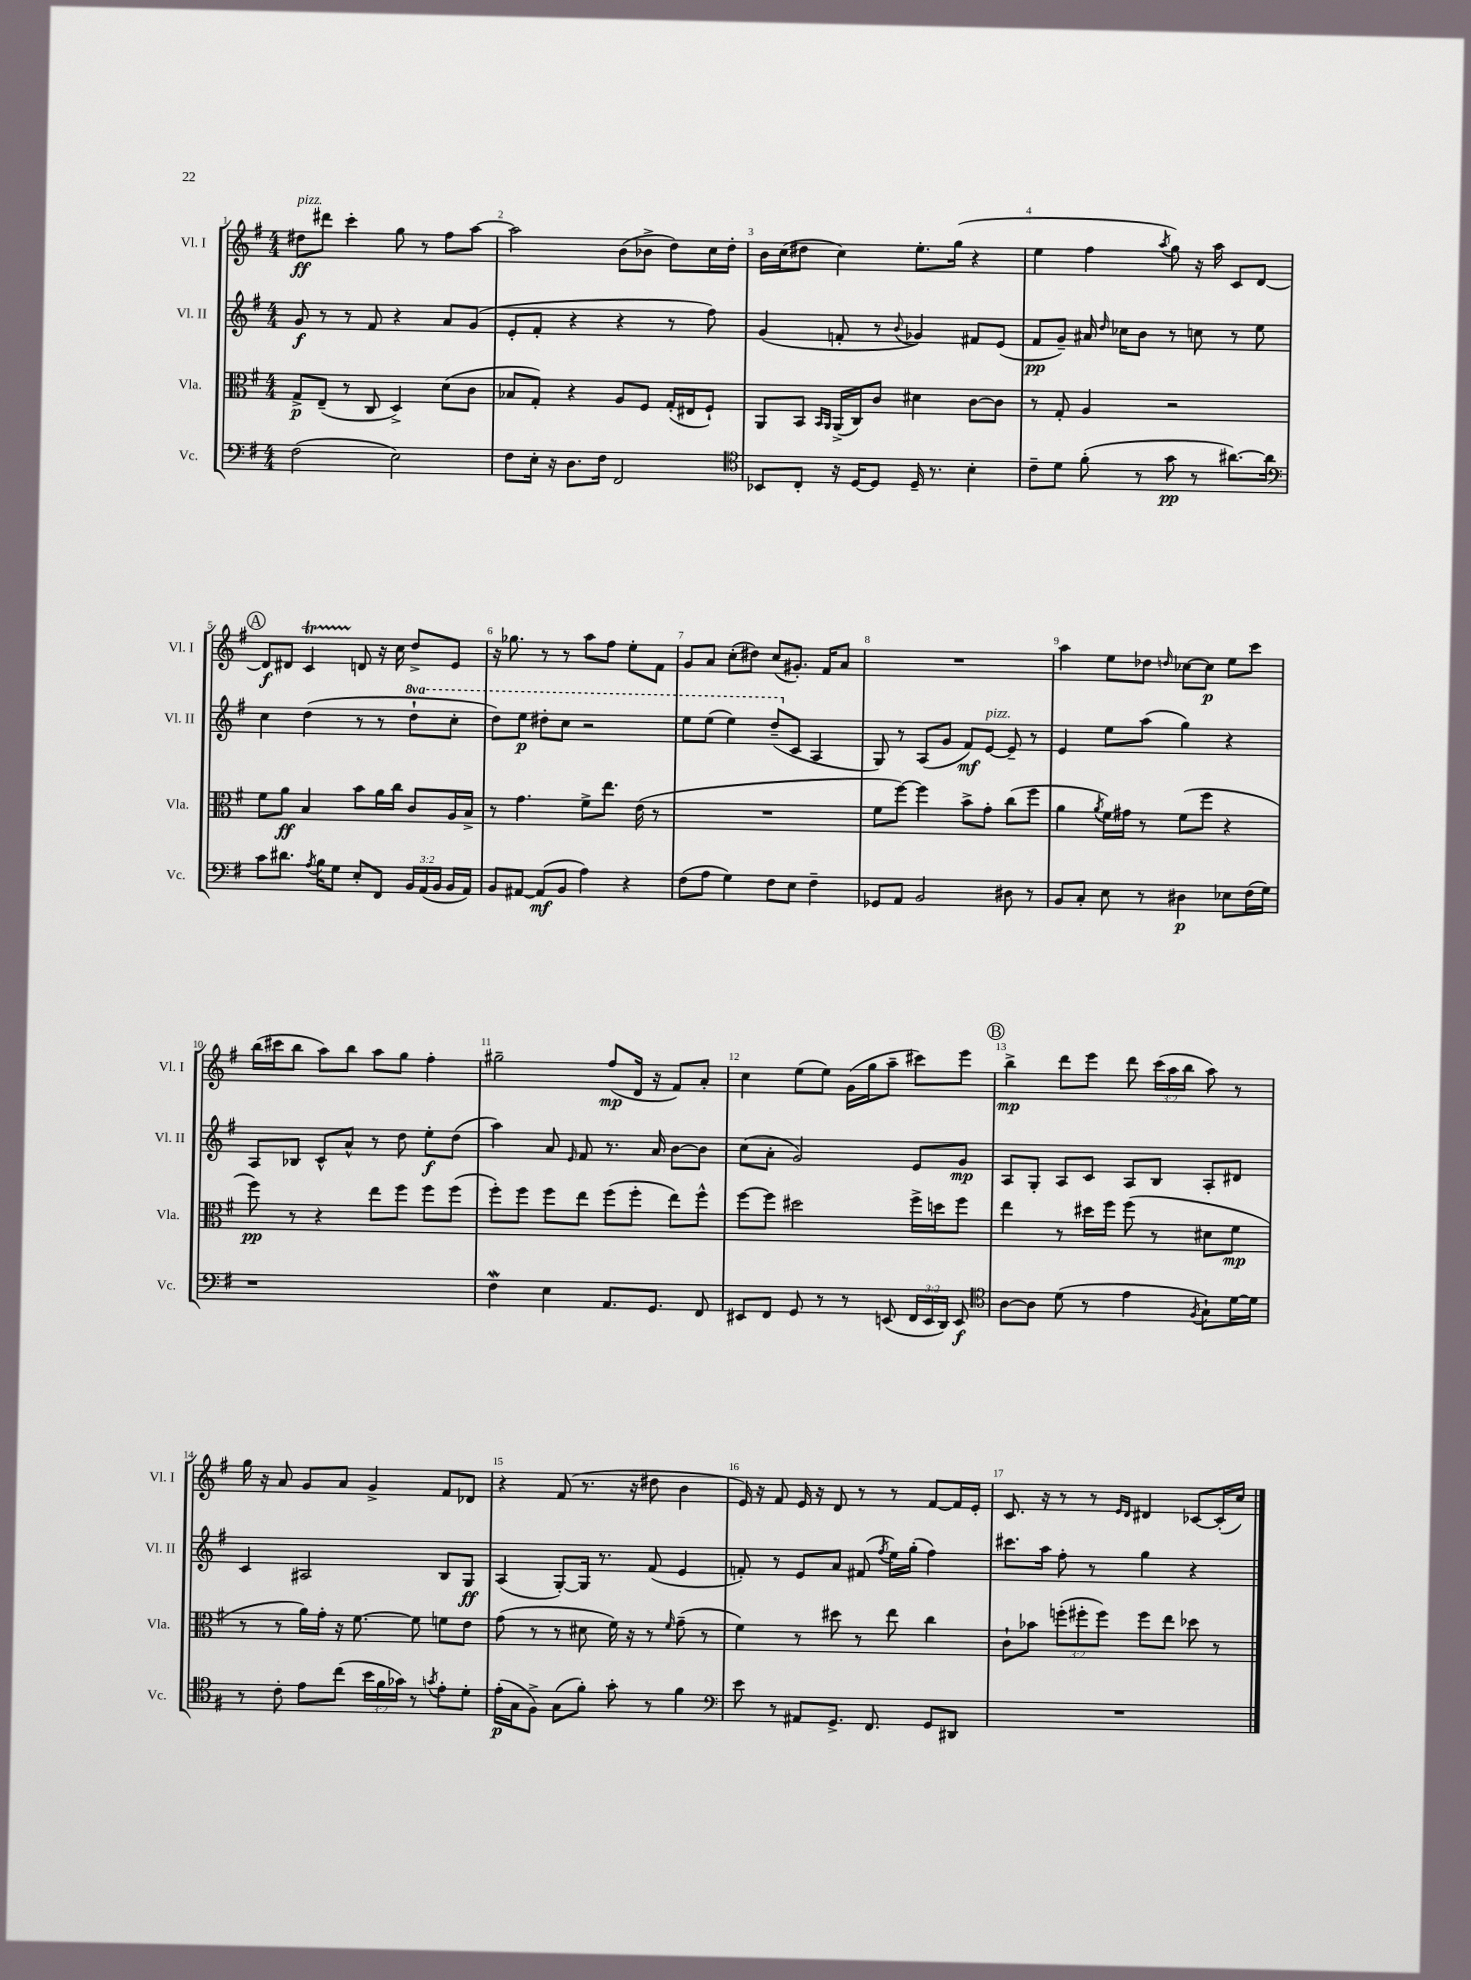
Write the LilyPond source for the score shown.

<<
\new StaffGroup <<
\new Staff = "s0" \with { instrumentName = "Vl. I" shortInstrumentName = "Vl. I" } {
    \clef treble \key g \major \numericTimeSignature \time 4/4 \override Staff.TupletNumber.text = #tuplet-number::calc-fraction-text
    \autoBeamOff dis''8[\ff^\markup { \italic "pizz." } dis'''8] c'''4-. g''8 r8 fis''8[ a''8]~ |
    a''2 b'8[( bes'8]-> d''8[) c''16 d''16]-. |
    b'16[ c''16( dis''8] c''4) e''8.[-. g''16]( r4 |
    e''4 fis''4 \acciaccatura { a''8 } g''8) r16 a''16 c'8[ d'8]~ |
    \mark \markup { \circle "A" } d'8[\f dis'8] c'4\startTrillSpan d'8\stopTrillSpan r16 c''16 d''8[-> e'8] |
    r16 ges''8. r8 r8 a''8[ fis''8] e''8[-. fis'8] |
    g'8[ a'8] c''8[-.( dis''8]) c''8[( gis'8.]-.) fis'16[ a'8] |
    R1 |
    a''4 e''8[ des''8] \grace { d''16 } ces''8[~ ces''8]\p e''8[ c'''8] |
    b''16[( cis'''16 b''8] a''8[) b''8] a''8[ g''8] fis''4-. |
    gis''2-- fis''8[\mp( d'16] r16 fis'8[) a'8]-. |
    c''4 e''8[( e''8]) g'16[( g''16 a''8]-- cis'''8[) e'''8] |
    \mark \markup { \circle "B" } b''4->\mp d'''8[ e'''8] d'''8 \tuplet 3/2 { c'''16[( a''16 b''16] } a''8) r8 |
    g''16 r16 a'8 g'8[ a'8] g'4-> fis'8[ des'8] |
    r4 fis'8( r8. r16 dis''8 b'4 |
    e'16) r16 fis'8 e'16 r16 d'8 r8 r8 fis'8[~ fis'16 e'16]-. |
    c'8. r16 r8 r8 \grace { e'16[ d'16] } dis'4 ces'8[~ ces'16-.( c''16]) \bar "|." |
}
\new Staff = "s1" \with { instrumentName = "Vl. II" shortInstrumentName = "Vl. II" } {
    \clef treble \key g \major \numericTimeSignature \time 4/4 \set Staff.ottavationMarkups = #ottavation-simple-ordinals
    \autoBeamOff g'8\f r8 r8 fis'8 r4 a'8[ g'8]( |
    e'8[-. fis'8]-. r4 r4 r8 fis''8) |
    g'4( f'8-. r8 \appoggiatura { b'8 } ges'4) fis'8[ e'8]( |
    fis'8[\pp g'8]--) ais'16 \grace { d''16 } ces''16[ b'8] r8 c''8 r8 e''8 |
    \mark \markup { \circle "A" } c''4 d''4( r8 r8 \ottava #1 d'''8[-! c'''8]-. |
    d'''8[) e'''8]\p dis'''8[-. c'''8] r2 |
    e'''8[ e'''8]( e'''4) d'''8[--( \ottava #0 c'8] a4 |
    g8) r8 a8[( g'8] fis'8[\mf) e'8]~^\markup { \italic "pizz." } e'8-- r8 |
    e'4 e''8[ a''8]( g''4) r4 |
    a8[ bes8] c'8[-^ a'8]-^ r8 d''8 e''8[-.\f d''8]( |
    a''4) a'8 \grace { e'16 } fis'8 r8. a'16 b'8[~ b'8] |
    c''8[( a'8]-. g'2) e'8[ g'8]\mp |
    \mark \markup { \circle "B" } a8[ g8]-. a8[ c'8] a8[ b8] a8[-. dis'8] |
    c'4 ais2 b8[ g8]\ff |
    a4( g8[~-.) g16] r8. fis'8( e'4 |
    f'8-.) r8 e'8[ a'8] fis'8( \acciaccatura { fis''8 } e''16[) g''16]-.( fis''4) |
    cis'''8.[ a''16] fis''8-. r8 g''4 r4 \bar "|." |
}
\new Staff = "s2" \with { instrumentName = "Vla." shortInstrumentName = "Vla." } {
    \clef alto \key g \major \numericTimeSignature \time 4/4 \override Staff.TupletNumber.text = #tuplet-number::calc-fraction-text
    \autoBeamOff g8[->\p e8]--( r8 c8 d4->) d'8[( c'8] |
    bes8[ g8]-.) r4 a8[ fis8] g16[-.( eis16 fis8]-!) |
    a,8[ b,8] \grace { b,16[ a,16] } a,16[->( c16) c'8] dis'4 c'8[~ c'8] |
    r8 g8-. a4 r2 |
    \mark \markup { \circle "A" } fis'8[ a'8]\ff b4 b'8[ a'16 c''16] c'8[ a16 b16]-> |
    r8 g'4. fis'8[-> e''8.] e'16( r8 |
    R1 |
    fis'8[ fis''8]~) fis''4 b'8[-> g'8]-. c''8[( fis''8] |
    a'4 \acciaccatura { a'8 } fis'16[) gis'16] r8 fis'8[( fis''8] r4 |
    fis''8\pp) r8 r4 e''8[ fis''8] fis''8[ fis''8]( |
    fis''8[-.) fis''8] fis''8[ e''8] fis''8[( fis''8]-. e''8[) fis''8]-^ |
    fis''8[~ fis''8] dis''2 fis''16[-> d''16 fis''8] |
    \mark \markup { \circle "B" } e''4 r8 dis''16[ fis''16] fis''8( r8 dis'8[ fis'8]\mp |
    r8 r8 a'16[) g'16]-. r16 fis'8.~ fis'8 f'8[ e'8] |
    g'8( r8 r8 dis'8 fis'16) r16 r8 \grace { fis'16 } g'8--( r8 |
    fis'4) r8 dis''8 r8 e''8 c''4 |
    c'8[-! bes'8] \tuplet 3/2 { f''8[-.( fis''8-. fis''8]) } fis''8[ e''8] des''8 r8 \bar "|." |
}
\new Staff = "s3" \with { instrumentName = "Vc." shortInstrumentName = "Vc." } {
    \clef bass \key g \major \numericTimeSignature \time 4/4 \override Staff.TupletNumber.text = #tuplet-number::calc-fraction-text
    \autoBeamOff fis2( e2) |
    fis8[ e16]-. r16 d8.[ fis16] fis,2 |
    \clef tenor bes,8[ c8]-. r16 d16[~ d8] d16-- r8. b4-. |
    c'8[-- d'8] fis'8-.( r8 g'8\pp r8 ais'8.[~) ais'16] |
    \mark \markup { \circle "A" } \clef bass c'8[ dis'8.] \acciaccatura { a8 } b16[ g8] e8[-. fis,8] \tuplet 3/2 { b,16[ a,16( b,16] } b,16[ a,16]) |
    b,8[ ais,8]~ ais,8[\mf( b,8] a4) r4 |
    fis8[( a8] g4) fis8[ e8] fis4-- |
    ges,8[ a,8] b,2 dis8 r8 |
    b,8[ c8]-. e8 r8 dis4\p ees8[ fis16( g16]) |
    r1 |
    fis4\mordent e4 a,8.[ g,8.] fis,8 |
    eis,8[ fis,8] g,8 r8 r8 e,8( \tuplet 3/2 { fis,16[ e,16 d,16]) } e,8\f |
    \mark \markup { \circle "B" } \clef tenor a8[~ a8] d'8( r8 e'4 \acciaccatura { fis8 } g8[-!) d'16~ d'16] |
    r8 c'8-. e'8[ c''8]( \tuplet 3/2 { b'16[ fis'16 ges'16]) } r8 \acciaccatura { g'8 } e'8[-. d'8]-. |
    e'16[-.\p( g16 fis8]->) g8[( fis'8]-.) g'8-. r8 fis'4 |
    \clef bass e'8 r8 ais,8[ g,8.]-> fis,8. g,8[ dis,8] |
    R1 \bar "|." |
}
>>
>>
\layout { \context { \Score \override BarNumber.break-visibility = ##(#f #t #t) barNumberVisibility = #all-bar-numbers-visible } }
